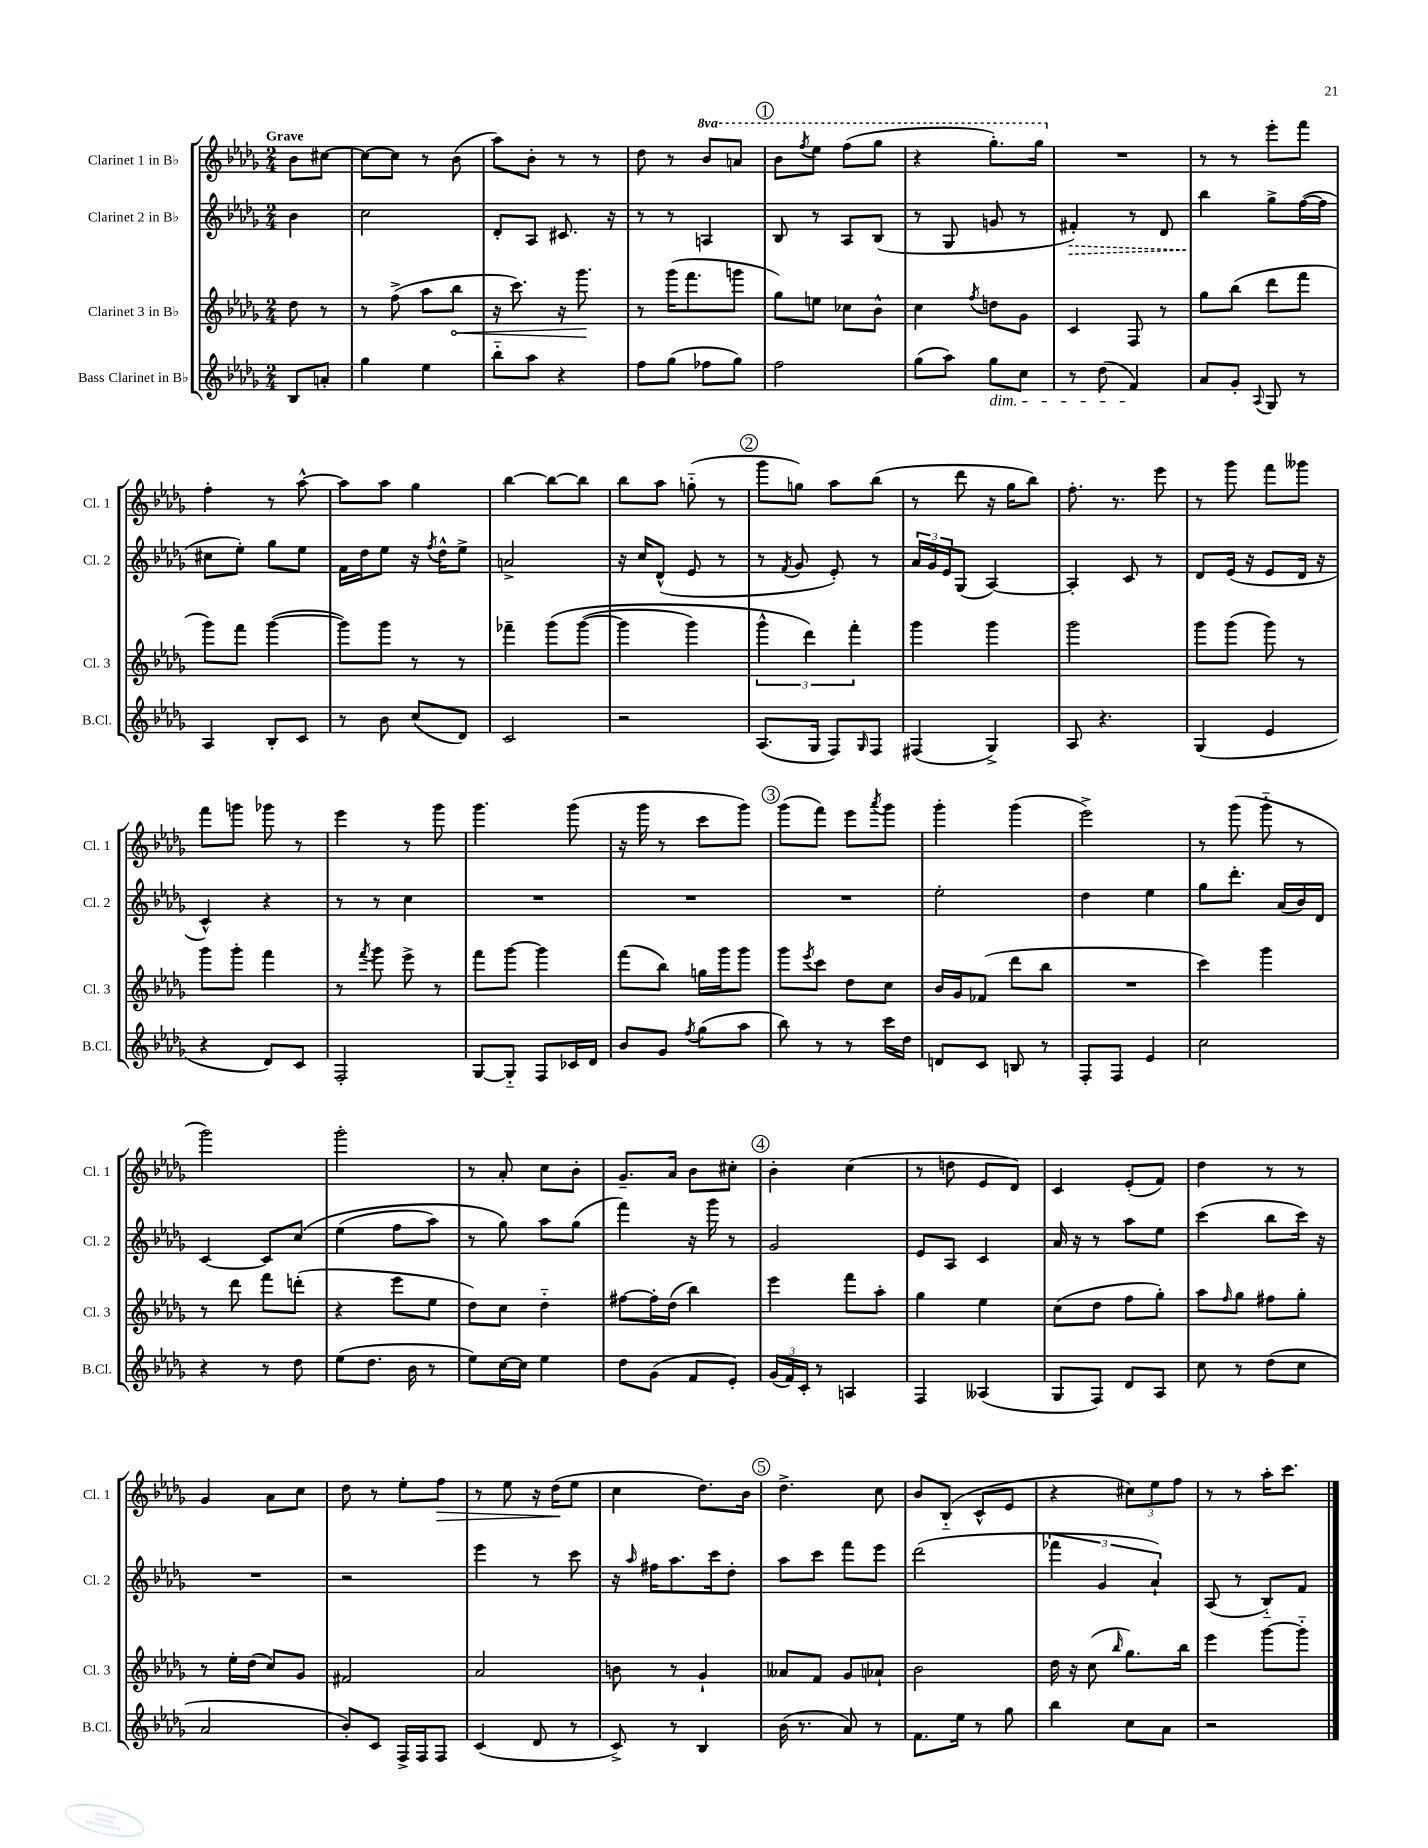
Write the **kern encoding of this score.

**kern	**kern	**kern	**kern
*staff4	*staff3	*staff2	*staff1
*clefG2	*clefG2	*clefG2	*clefG2
*k[b-e-a-d-g-]	*k[b-e-a-d-g-]	*k[b-e-a-d-g-]	*k[b-e-a-d-g-]
*M2/4	*M2/4	*M2/4	*M2/4
8B-	8dd-	4b-	8b-
8a'	8r	.	[8cc#
=	=	=	=
4gg-	8r	2cc	8cc#_
.	(8ff^	.	8cc#]
4ee-	8aa-	.	8r
.	8bb-	.	(8b-
=	=	=	=
8bb-'~	16r	8d-'	8aa-)
.	8.ccc)	.	.
8aa-	.	8A-	8b-'
4r	16r	8.c#	8r
.	8.ggg-	.	.
.	.	.	8r
.	.	16r	.
=	=	=	=
8ff	8r	8r	8dd-
(8gg-	(16ggg-	8r	8r
.	8.fff	.	.
8ff-	.	4A	8bb-
8gg-)	8ggg	.	8aa
=	=	=	=
2ff	8gg-)	8B-	8bb-
.	.	.	8qfff
.	8ee	8r	8eee-
.	8cc-	8A-	(8fff
.	8b-^^	(8B-	8ggg-
=	=	=	=
(8gg-	4cc	8r	4r
8aa-)	.	8G-	.
.	8qff	.	.
8gg-	8dd	8g	8.ggg-')
8cc	8g-	8r	.
.	.	.	16ggg-
=	=	=	=
8r	4c	4f#')	2r
(8dd-	.	.	.
4f)	8F	8r	.
.	8r	8d-	.
=	=	=	=
8a-	8gg-	4bb-	8r
8g-'	(8bb-	.	8r
8qqA-	.	.	.
8G-	8ddd-	8gg-^	8eee-'
8r	8fff	([16ff	8fff
.	.	16ff]	.
=	=	=	=
4A-	8ggg-)	8cc#	4ff'
.	8fff	8ee-')	.
8B-'	([4ggg-	8gg-	8r
8c	.	8ee-	[8aa-^^
=	=	=	=
8r	8ggg-])	16f	8aa-]
.	.	16dd-	.
8b-	8ggg-	8ee-	8aa-
(8cc	8r	16r	4gg-
.	.	8qff	.
.	.	16dd-^^	.
8d-)	8r	8ee-^	.
=	=	=	=
2c	4fff-~	2a^	[4bb-
.	&(8ggg-	.	8bb-_
.	([8ggg-	.	8bb-]
=	=	=	=
2r	4ggg-]	16r	8bb-
.	.	16cc	.
.	.	(8d-^^	8aa-
.	4ggg-)	8e-	(8gg'~
.	.	8r	8r
=	=	=	=
(8.A-	6ggg-^^	8r	8ggg-
.	.	8qf	.
.	.	8g-	8gg)
.	6ddd-&)	.	.
16G-	.	.	.
8F)	.	8e-')	8aa-
.	6fff'	.	.
16qqG-	.	.	.
8F	.	8r	(8bb-
=	=	=	=
(4F#	4ggg-	24a-	8r
.	.	24g-	.
.	.	24e-	.
.	.	(8G-	8ddd-
4G-^)	4ggg-	[4A-)	16r
.	.	.	16gg-
.	.	.	8bb-)
=	=	=	=
8A-	2ggg-	4A-']	8.ff'
4.r	.	.	.
.	.	.	8.r
.	.	8c	.
.	.	8r	8eee-
=	=	=	=
(4G-	8ggg-	8d-	8r
.	(8ggg-	(16e-	8ggg-
.	.	16r	.
4e-	8ggg-)	8e-	8fff
.	8r	16d-	8ggg--
.	.	16r	.
=	=	=	=
4r	8ggg-	4c^^)	8fff
.	8ggg-'	.	8ggg
8d-)	4fff	4r	8ggg-
8c	.	.	8r
=	=	=	=
2F'	8r	8r	4eee-
.	8qfff	.	.
.	8ggg-	8r	.
.	8eee-^	4cc	8r
.	8r	.	8ggg-
=	=	=	=
[8G-	8fff	2r	4.ggg-
8G-'~]	[8ggg-	.	.
8F	4ggg-]	.	.
16c-	.	.	(8ggg-
16d-	.	.	.
=	=	=	=
8b-	(8fff	2r	16r
.	.	.	16ggg-
8g-	8bb-)	.	8r
8qff	.	.	.
(8gg-	16gg	.	8ccc
.	16ggg-	.	.
8aa-	8ggg-	.	8ggg-)
=	=	=	=
8bb-)	8ggg-	2r	(8ggg-
.	8qeee-	.	.
8r	8ccc	.	8fff)
8r	8dd-	.	8eee-
.	.	.	8qaaa-
16ccc	8cc	.	8ggg-
16dd-	.	.	.
=	=	=	=
8d	16b-	2ee-'	4ggg-'
.	16g-	.	.
8c	(8f-	.	.
8B	8ddd-	.	(4ggg-
8r	8bb-	.	.
=	=	=	=
8F'	2r	4dd-	2eee-^)
8F	.	.	.
4e-	.	4ee-	.
=	=	=	=
2cc	4ccc)	8gg-	8r
.	.	8.ddd-'	(8ggg-
.	4ggg-	.	8ggg-'~
.	.	(16a-	.
.	.	16b-)	8r
.	.	16d-	.
=	=	=	=
4r	8r	[4c	2ggg-)
.	8ddd-	.	.
8r	8fff	8c]	.
8dd-	(8ddd'	&(8cc	.
=	=	=	=
(8ee-	4r	(4ee-	2ggg-'
8.dd-	.	.	.
.	8eee-	8ff	.
16b-	.	.	.
8r	8ee-	8aa-)	.
=	=	=	=
8ee-)	8dd-)	8r	8r
[16cc	8cc	8gg-&)	8a-'
16cc]	.	.	.
4ee-	4dd-'~	8aa-	8cc
.	.	(8gg-	8b-'
=	=	=	=
8dd-	[8ff#	4fff)	8.g-~
(8g-	16ff#']	.	.
.	(16dd-	.	16a-
8f	4bb-)	16r	8b-
.	.	16ggg-	.
8e-')	.	8r	8cc#'
=	=	=	=
(24g-	4eee-	2g-	4b-'
24f)	.	.	.
24c'	.	.	.
8r	.	.	.
4A	8fff	.	(4cc
.	8aa-'	.	.
=	=	=	=
4F	4gg-	8e-	8r
.	.	8A-	8dd
(4A--	4ee-	4c	8e-
.	.	.	8d-)
=	=	=	=
8G-	(8cc	16a-	4c
.	.	16r	.
8F)	8dd-	8r	.
8d-	8ff	8aa-	(8e-'
8A-	8gg-')	8ee-	8f)
=	=	=	=
8cc	8aa-	(4ccc	4dd-
.	16qqff	.	.
8r	8gg-	.	.
(8dd-	8ff#	8bb-	8r
8cc	8gg-'	16ccc)	8r
.	.	16r	.
=	=	=	=
2a-	8r	2r	4g-
.	16ee-'	.	.
.	(16dd-	.	.
.	8cc)	.	8a-
.	8g-	.	8cc
=	=	=	=
8b-')	2f#	2r	8dd-
8c	.	.	8r
16F^	.	.	8ee-'
16F	.	.	.
8F	.	.	8ff
=	=	=	=
(4c	2a-	4eee-	8r
.	.	.	8ee-
8d-	.	8r	16r
.	.	.	(16dd-
8r	.	8ccc	8ee-
=	=	=	=
8c^)	8b	16r	4cc
.	.	16qqaa-	.
.	.	16ff#	.
8r	8r	8.aa-	.
4B-	4g-`	.	8.dd-)
.	.	16ccc	.
.	.	8dd-'	.
.	.	.	16b-
=	=	=	=
(16b-	8a--	8aa-	4.dd-^
8.r	.	.	.
.	8f	8ccc	.
8a-)	8g-	8fff	.
8r	8a-`	8eee-	8cc
=	=	=	=
8.f	2b-	(2ddd-	8b-
.	.	.	(8B-'~
16ee-	.	.	.
8r	.	.	8c^^
8gg-	.	.	8e-
=	=	=	=
4bb-	16dd-	6fff-	4r
.	16r	.	.
.	(8cc	.	.
.	.	6g-	.
.	16qqbb-	.	.
8cc	8.gg-)	.	12cc#)
.	.	6a-`)	12ee-
8a-	.	.	.
.	.	.	12ff
.	16bb-	.	.
=	=	=	=
2r	4eee-	(8A-	8r
.	.	8r	8r
.	[8ggg-	8B-'~)	16aa-'
.	.	.	8.ccc
.	8ggg-'~]	8f	.
==	==	==	==
*-	*-	*-	*-
